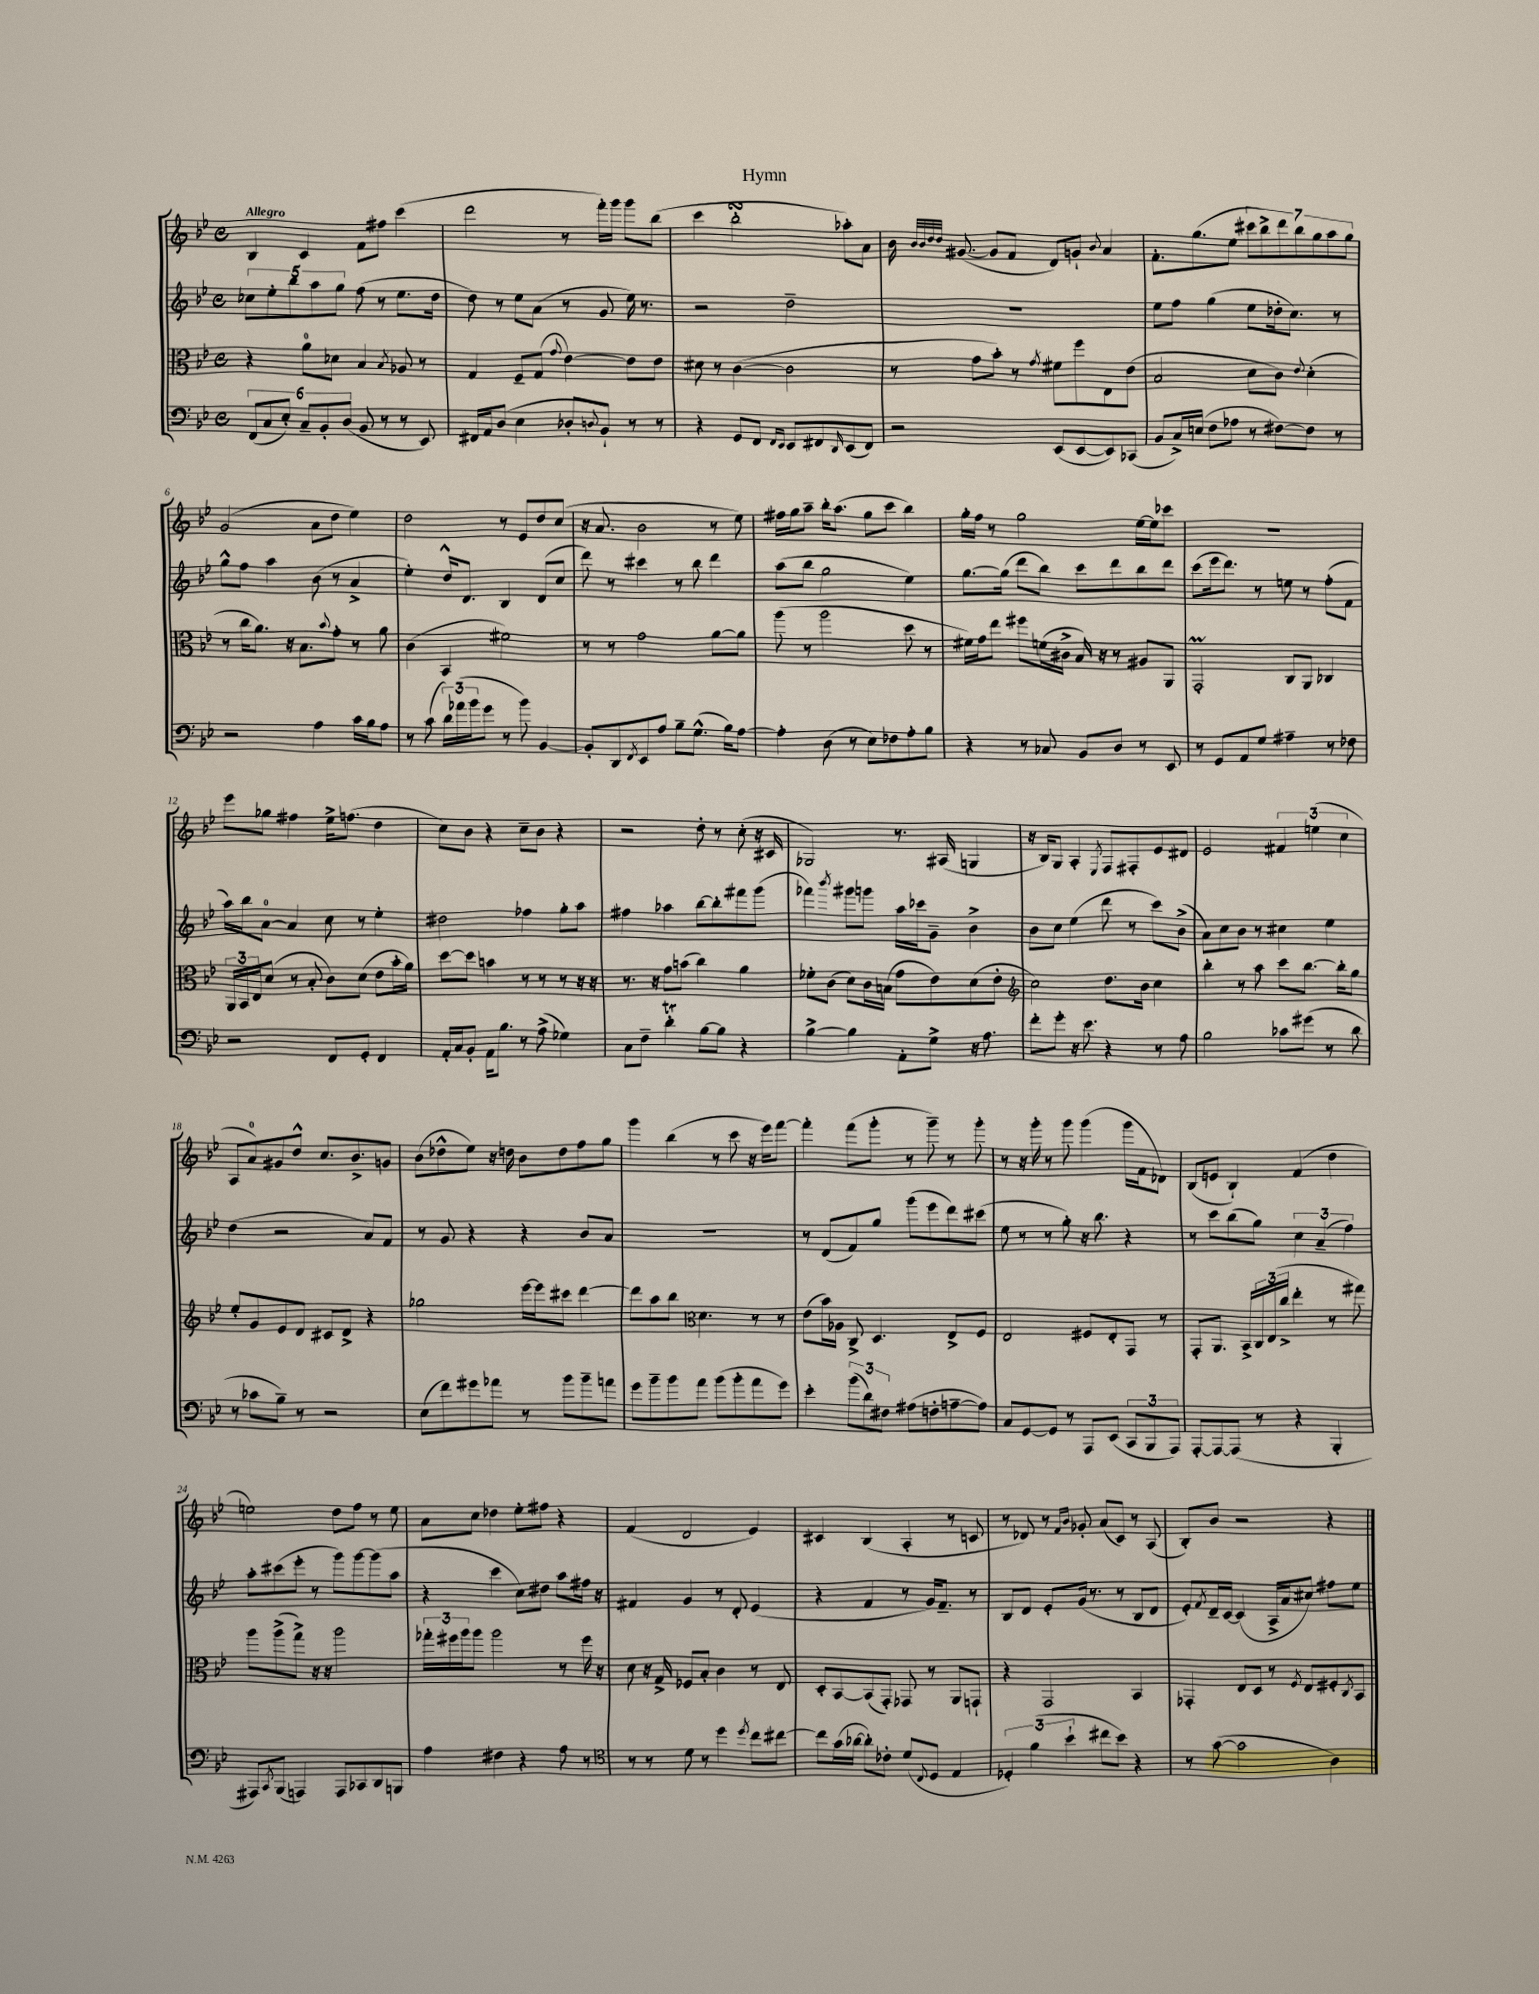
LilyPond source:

\header { title = "Hymn" }
<<
\new StaffGroup <<
\new Staff = "s0" {
    \clef treble \key bes \major \defaultTimeSignature \time 4/4 \tempo "Allegro"
    bes4 c'4 f'8 fis''8 c'''4( |
    d'''2 r8 f'''16-.) g'''16 g'''8 bes''8( |
    c'''4 bes''2-.\turn aes''8-.) a'8 |
    bes'16 \grace { bes'32 bes'32 d''32 d''32 } gis'8.~( gis'8 f'8 d'8) g'8-! \appoggiatura { bes'8 } a'4 |
    f'8.-. g''8.( ees''8 \tuplet 7/4 { cis'''8 bes''8->) d'''8 bes''8 g''8 a''8 g''8 } |
    g'2( a'8 d''8 ees''4) |
    d''2 r8 ees'8 d''8 c''8( |
    r16 a'8. bes'2 r8 ees''8) |
    fis''16 g''16 a''8-- bes''16-. a''8.( g''8 c'''8 bes''4) |
    g''16-. f''16 r8 g''2 ees''16~ ees''16 ces'''8 |
    R1 |
    ees'''8 ges''8 fis''4 ees''16-> f''8.( d''4 |
    c''8) bes'8 r4 c''8-- bes'8 r4 |
    r2 d''8-. r8 c''8-.( r16 cis'16 |
    ges2) r8. ais16( g4 |
    r16 bes16) g8 a4-. \acciaccatura { ees8 } f8 fis8-. ees'8 dis'8 |
    ees'2 \tuplet 3/2 { fis'4 e''4( c''4 } |
    a8 a'8-0) gis'8 d''8-^ c''8. bes'8.-> g'8 |
    bes'8( des''8-^ ees''8) r16 d''16 bes'8 d''8 f''8 g''8 |
    g'''4 bes''4( r8 c'''8 r16 ees'''16) f'''8~ |
    f'''4-. f'''8( g'''8-. r8 g'''8--) r8 g'''8-. |
    r8 r16 g'''16-. r8 g'''8 g'''4( g'''16 f'16 des'8) |
    bes8( e'8 bes4-!) f'4( d''4 |
    e''2) d''8 f''8 r8 e''8 |
    a'8 c''8 des''4 ees''8-. fis''8 r4 |
    f'4( d'2 ees'4) |
    cis'4 bes4( a4-. r8 c'8 |
    r8 des'8) r8 \grace { f'16 bes'16 } ges'8-. a'8( c'8) r8 a8( |
    bes8-.) bes'8 r2 r4 \bar "|." |
}
\new Staff = "s1" {
    \clef treble \key bes \major \defaultTimeSignature \time 4/4
    \tuplet 5/4 { ces''8 ees''8-. bes''8 a''8 g''8 } f''8( r8 ees''8. d''16 |
    d''8) r8 ees''8 a'8( r8 g'8 ees''16) r8. |
    r2 d''2-- |
    R1 |
    ees''8 f''8 g''4( ees''8 des''16-. c''8.) r8 |
    g''8-^ f''8 a''4 bes'8( r8 a'4-> |
    ees''4-.) d''16-^ d'8. bes4 d'8( c''8 |
    d'''8) r8 cis'''4 r8 bes''8 d'''4 |
    a''8( bes''8 g''2 ees''4) |
    g''8.~ g''16( d'''8 bes''8) c'''8 d'''8 bes''8 d'''8 |
    c'''8( ees'''16 d'''8.) r8 e''8 r8 f''8-.( f'8 |
    a''16) bes''16 a'8-0~ a'4 c''8 r8 ees''4-. |
    dis''2 fes''4 g''8-. a''8 |
    fis''4 aes''4 bes''8~ bes''8-. fis'''8 g'''8( |
    fes'''4) \acciaccatura { bes'''8 } gis'''8 g'''8 a''16 ces'''16 g'8-- bes'4-> |
    bes'8 c''8 ees''4( d'''8 r8 c'''8) bes'8->( |
    a'8) c''8 bes'8 r8 cis''4 ees''4 |
    d''4( r2 a'8) f'8 |
    r8 g'8 r4 r4 bes'8 a'8 |
    R1 |
    r8 d'8( f'8) g''8 g'''8( ees'''8 d'''8) cis'''8( |
    ees''8 r8 r8 g''8-.) r16 bes''8. r4 |
    r8 c'''8 bes''8( g''8) \tuplet 3/2 { c''4 a'4--( f''4) } |
    a''8-. cis'''8( ees'''8-. r8 g'''8) g'''8~ g'''8( a''8 |
    r4 c'''4 c''8) dis''8 a''8 fis''16 r16 |
    fis'4 g'4 r8 d'8-. ees'4( |
    r4 f'4 r8 g'16) f'8.-- r8 |
    bes8 d'8 ees'8-. g'16( r8. r8 bes8 d'8 |
    ees'8-.) \acciaccatura { f'8 } d'16-- c'16~ c'4( a16-> a'16 cis''8) fis''8 ees''8 \bar "|." |
}
\new Staff = "s2" {
    \clef alto \key bes \major \defaultTimeSignature \time 4/4
    r4 a'8-0 des'8 bes4 \acciaccatura { bes8 } aes8 r8 |
    g4 f8-- g8( \appoggiatura { g'8 } ees'4~) ees'8 ees'8 |
    dis'8 r8 c'4~( c'2 |
    r8 g'8 bes'8-.) r8 \acciaccatura { g'8 } fis'8 f''8 ees8 ees'8( |
    bes2 d'8 c'8) \appoggiatura { ees'8 } d'4-.( |
    r8 c''16 a'8.) r16 bes8. \appoggiatura { bes'8 } g'8-. r8 a'8 |
    c'4( bes,4 fis'2) |
    r8 r8 g'2 a'8~ a'8 |
    a''8( r8 a''2 d''8 r8 |
    fis'16) g'16 ees''8 fis''8 f'16( cis'16-> bes16) r16 r8 ais8 a,8 |
    g,2-.\prall c8 a,8 ces4 |
    \tuplet 3/2 { a,16 bes,16 ees16 } d'8( r8 bes8-. c'8) d'8( ees'8 bes'16-. a'16) |
    d''8~ d''8 b'4 r8 r8 r8 r16 r16 |
    r8. r16 g'8 b'8( c''4) a'4 |
    fes'8-. c'8( d'8) c'16 b16( g'8 ees'8) d'8( ees'8-. |
    \clef treble c''2) d''8. bes'16 c''4 |
    bes''4-. r8 a''8 c'''8 bes''8.~ bes''16-. g''8 |
    ees''8-. g'8 ees'8 d'8 cis'8 d'8-> r4 |
    ges''2 ees'''16~ ees'''16 cis'''8 d'''4~ |
    d'''8 a''8 bes''8 \clef alto d'4. r8 r8 |
    ees'8( bes'16) aes16 c8-> d4. ees8-> f8 |
    ees2 fis8 ees8-. g,8 r8 |
    g,8-. a,8. bes,16-> \tuplet 3/2 { c16 ees16( c''16-> } ees''4-. r8 gis''8) |
    a''8 a''8->( g''8->) r16 r16 a''2 |
    \tuplet 3/2 { ges''16-. fis''16 a''16 } a''8 a''2 r8 fis''16 r16 |
    d'8 r16 g16-> fes8 bes8-. c'4 r8 ees8 |
    d8-. bes,8~ bes,8( g,8-.) ges,8 r8 a,8 g,8-! |
    r4 g,2 bes,4 |
    ges,4-. ees8 d8 r8 \acciaccatura { f8 } ees8 fis8-. \acciaccatura { c8 } bes,8 \bar "|." |
}
\new Staff = "s3" {
    \clef bass \key bes \major \defaultTimeSignature \time 4/4
    \tuplet 6/4 { f,8( c8 ees8-.) c8-- bes,8-. d8( } bes,8 r8 r8 ees,8) |
    fis,16 a,16 d8( ees4 des8-. \appoggiatura { d8 } bes,8-!) r8 r8 |
    r4 g,8 f,8 \grace { f,16 ees,16 } ees,8 fis,8 \grace { d,16 } ees,8( fis,8) |
    r2 ees,8( ees,8~ ees,8) ces,8( |
    bes,8 c16->) e16( f8 aes8 r8 fis8~) fis8 r8 |
    r2 a4 c'16 bes16 a8 |
    r8 c'8( \tuplet 3/2 { d'16) aes'16( bes'16 } g'8 r8 bes'8) bes,4~ |
    bes,8-. d,8 \acciaccatura { f,8 } ees,8 a8 bes8-- g8.-^( bes16) a8~ |
    a4-. d8( r8 ees8) fes8 a8-. bes8 |
    r4 r8 ces8 bes,8 d8 r8 ees,8 |
    r8 g,8 a,8 g8 ais4-- r8 fes8 |
    r2 f,8 g,8-. f,4 |
    a,16-. c16 bes,8-. a,16 bes8. r8 a8->( ges4) |
    c8 f8-- d'4-.\trill bes8~ bes8 r4 |
    bes4~-> bes4 a,8-. g8-> r16 a8. |
    f'8-. g'8-. r16 ees'8. r4 r8 a8 |
    bes2 ces'8 gis'8( r8 d'8 |
    r8 ces'8 bes8--) r8 r2 |
    ees8( f'8) gis'8 aes'8 r8 bes'8 bes'8-- a'8 |
    g'8 bes'8-- bes'8 a'8 bes'8( bes'8-. a'8 g'8) |
    ees'4-. \tuplet 3/2 { bes'8( d'8) fis8 } ais8( f8-. a8~-- a8) |
    c8 g,8~ g,8 r8 a,,8 ees,8( \tuplet 3/2 { c,8 bes,,8 a,,8) } |
    a,,8~-. a,,8~ a,,8( r8 r4 bes,,4-. |
    ais,,8) \acciaccatura { c,8 } bes,,8( a,,4) a,,8 ces,8 d,8 b,,8 |
    a4 fis4 r4 a8 r8 |
    \clef tenor r8 r8 d'8 r8 d''4 \acciaccatura { d''8 } c''8 cis''8~ |
    cis''8 g'16( aes'16~ aes'8-.) ces'8-. d'8( \appoggiatura { c8 } d8 ees4 |
    \tuplet 3/2 { des4-.) f'4( bes'4-! } cis''8 bes'8) r4 |
    r8 g'8~( g'2 a4) \bar "|." |
}
>>
>>
